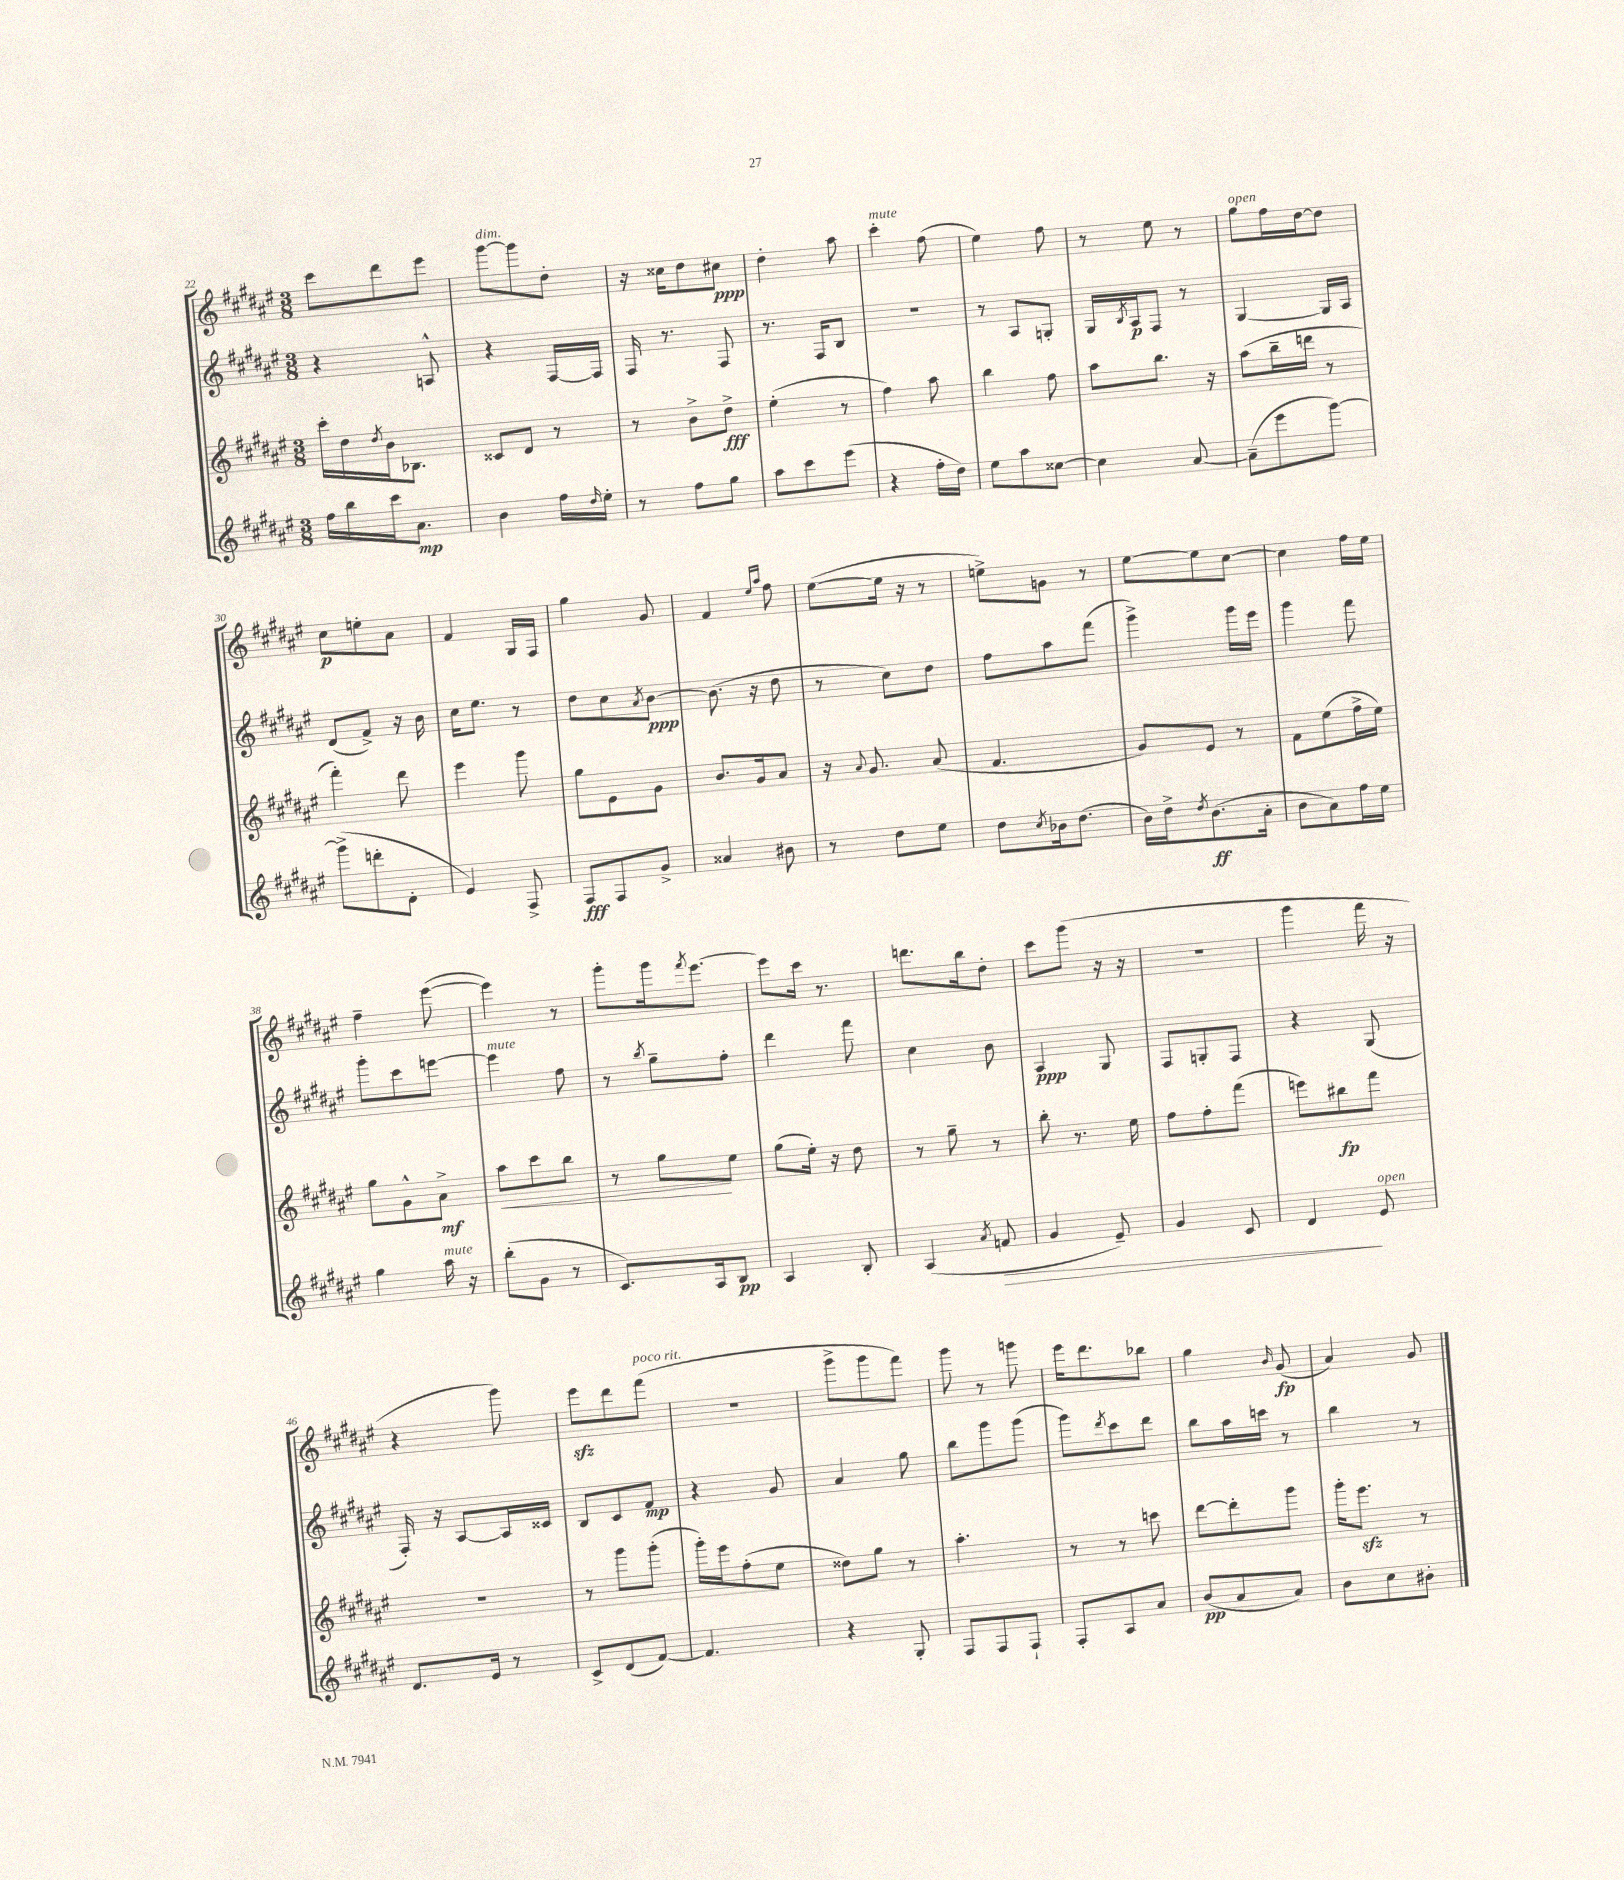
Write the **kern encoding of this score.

**kern	**kern	**kern	**kern
*staff4	*staff3	*staff2	*staff1
*clefG2	*clefG2	*clefG2	*clefG2
*k[f#c#g#d#a#e#]	*k[f#c#g#d#a#e#]	*k[f#c#g#d#a#e#]	*k[f#c#g#d#a#e#]
*M3/8	*M3/8	*M3/8	*M3/8
16ff#\LL	16ccc#'\LL	4r	8ccc#\L
16bb\	16dd#\	.	.
.	8qdd#/	.	.
16ccc#\J	16b\J	.	8ddd#\
8.a#\J	8.B-\J	.	.
.	.	8A^^/	8eee#\J
=	=	=	=
4b\	8c##/L	4r	[8ggg#\L
.	8d#/J	.	8ggg#\]
16ff#\LL	8r	[16F#/LL	8dd#'\J
16qqdd#/	.	.	.
16ee#'\JJ	.	16F#/]JJ	.
=	=	=	=
8r	8r	16F#/	16r
.	.	8.r	16cc##\LK
8ff#\L	8b^\L	.	8dd#\
8gg#\J	8dd#^\J	8F#/	8cc#\J
=	=	=	=
8aa#\L	(4ee#'\	8.r	4dd#'\
8ccc#\	.	.	.
.	.	16F#/LK	.
(8eee#\J	8r	8B/J	8aa#\
=	=	=	=
4r	4ff#\)	4.r	4ccc#'\
16ff#'\LL	8aa#\	.	(8ff#\
16dd#\JJ)	.	.	.
=	=	=	=
8ee#\L	4bb\	8r	4ee#\)
8aa#\	.	8A#/L	.
[8cc##\J	8ff#\	8G'/J	8ff#\
=	=	=	=
4cc##\]	8aa#\L	16G#/LL	8r
.	.	8qB/	.
.	.	16A#/J	.
.	8.bb\J	8F#/J	8ee#\
[8a#/	.	8r	8r
.	16r	.	.
=	=	=	=
(8a#~\]L	(8aa#\L	[4G#/	8gg#\L
8eee#\	16bb~\L	.	16ff#\L
.	16ddd\JJ	.	[16dd#\J
[8ggg#\J)	8r	16G#/]LL	8dd#\]J
.	.	16A#/JJ	.
=	=	=	=
(8ggg#^\]L	4fff#'\)	(8d#/L	8cc#\L
8ddd'\	.	8f#^/J)	8ee'\
8d#'\J	8ddd#\	16r	8a#\J
.	.	16b\	.
=	=	=	=
4e#/)	4eee#\	16cc#\LK	4f#/
.	.	8.ee#\J	.
8F#^/	8ggg#\	8r	16G#/LL
.	.	.	16F#/JJ
=	=	=	=
8F#/L	8gg#\L	8dd#\L	4gg#\
8F#/	8e#\	8cc#\	.
.	.	8qa#/	.
8g#^/J	8g#\J	[8b\J	8g#/
=	=	=	=
4a##/	8.b/L	(8.b\]	4f#/
.	16g#/k	16r	.
.	.	.	16qqee#/LL
.	.	.	16qqaa#/JJ
8b#\	8a#/J	8dd#\	8ff#\
=	=	=	=
8r	16r	8r	([8ee#\L
.	8qqa#/	.	.
.	8.g#/	.	.
8dd#\L	.	8cc#\L)	16ee#\]Jk
.	.	.	16r
8ee#\J	(8a#/	8dd#\J	8r
=	=	=	=
8dd#\L	4.f#/	8ff#\L	8ee^\L)
8qcc#/	.	.	.
16b-\k	.	8aa#\	8g\J
(8.dd#\J	.	.	.
.	.	(8fff#\J	8r
=	=	=	=
16b\LL)	8g#/L)	4ggg#^\)	[8ee#\L
16dd#^\J	.	.	.
8qdd#/	.	.	.
(8.b\	8e#/J	.	8ee#\]
.	8r	16ggg#\LL	[8cc#\J
16a#'\Jk	.	16eee#\JJ	.
=	=	=	=
8b\L	8f#\L	4ggg#\	4cc#\]
8a#\)	(8ee#\	.	.
16ff#\L	16ff#^\L	8fff#\	16ff#\LL
16ee#\JJ	16ee#\JJ)	.	16ee#\JJ
=	=	=	=
4gg#\	8gg#\L	8ggg#'\L	4ff#~\
.	8g#^^\	8ccc#\	.
16aa#\	8a#^\J	[8eee\J	([8eee#\
16r	.	.	.
=	=	=	=
(8bb'\L	8aa#\L	4eee\]	4eee#\])
8g#\J	8ccc#\	.	.
8r	8bb\J	8ff#\	8r
=	=	=	=
8.c#/L)	8r	8r	8ggg#'\L
.	.	8qbb/	.
.	8gg#\L	8gg#~\L	16ggg#\k
.	.	.	8qfff#/
16A#/k	.	.	[8.eee#\J
8B/J	8ee#\J	8ff#'\J	.
=	=	=	=
4A#/	(8gg#\L	4ddd#\	8eee#\]L
.	16ee#'\Jk)	.	16ccc#\Jk
.	16r	.	8.r
8B'/	8dd#\	8fff#\	.
=	=	=	=
(4A#/	8r	4cc#\	8.ddd\L
.	8gg#~\	.	.
.	.	.	16bb\k
8qa#/	.	.	.
8f/	8r	8b\	8dd#'\J
=	=	=	=
4g#/	8bb'\	4A#/	8ccc#\L
.	8.r	.	(8ggg#\J
8e#~/)	.	8G#/	16r
.	16ee#\	.	16r
=	=	=	=
4g#/	8ff#\L	8F#/L	4.r
.	8ff#'\	8G'/	.
8c#/	(8fff#\J	8F#/J	.
=	=	=	=
4d#/	8eee\L)	4r	4ggg#\
.	8bb#\	.	.
8e#/	8fff#\J	(8G#/	16fff#\
.	.	.	16r
=	=	=	=
8.d#/L	4.r	16F#'/)	4r
.	.	16r	.
.	.	[8A#/L	.
16e#/Jk	.	.	.
8r	.	16A#/]L	8ggg#\)
.	.	16c##/JJ	.
=	=	=	=
8c#^/L	8r	8B/L	8eee#\L
(8d#/	8ggg#\L	8c#/	8ddd#\
[8f#/J)	(8ggg#'\J	8f#/J	(8fff#\J
=	=	=	=
4.f#/]	16ggg#'\LL)	4r	4.r
.	16eee#\J	.	.
.	(8ff#'\	.	.
.	8ee#\J	8g#/	.
=	=	=	=
4r	8dd##\L)	4a#/	8ggg#^\L
.	8gg#\J	.	8ggg#\
8G#'/	8r	8gg#\	8fff#\J)
=	=	=	=
8F#/L	4.aa#'\	8bb\L	8ggg#\
8F#/	.	8ggg#\	8r
8F#`/J	.	(8ggg#\J	8ggg\
=	=	=	=
8F#'/L	8r	8ggg#\L)	16eee#\LK
.	.	.	8.ddd#\
.	.	8qddd#/	.
8A#/	8r	8ccc#\	.
8a#/J	8ccc\	8ddd#\J	8bb-\J
=	=	=	=
(8b/L	[8ddd#\L	8bb\L	4gg#\
8a#/	8ddd#'\]	16aa#\L	.
.	.	16ccc\JJ	.
.	.	.	16qqb/
8a#/J)	8ggg#\J	8r	(8g#/
=	=	=	=
8b\L	16ggg#'\LK	4bb\	4a#/)
.	8.eee#\J	.	.
8cc#\	.	.	.
8b#'\J	8r	8r	8g#/
==	==	==	==
*-	*-	*-	*-
